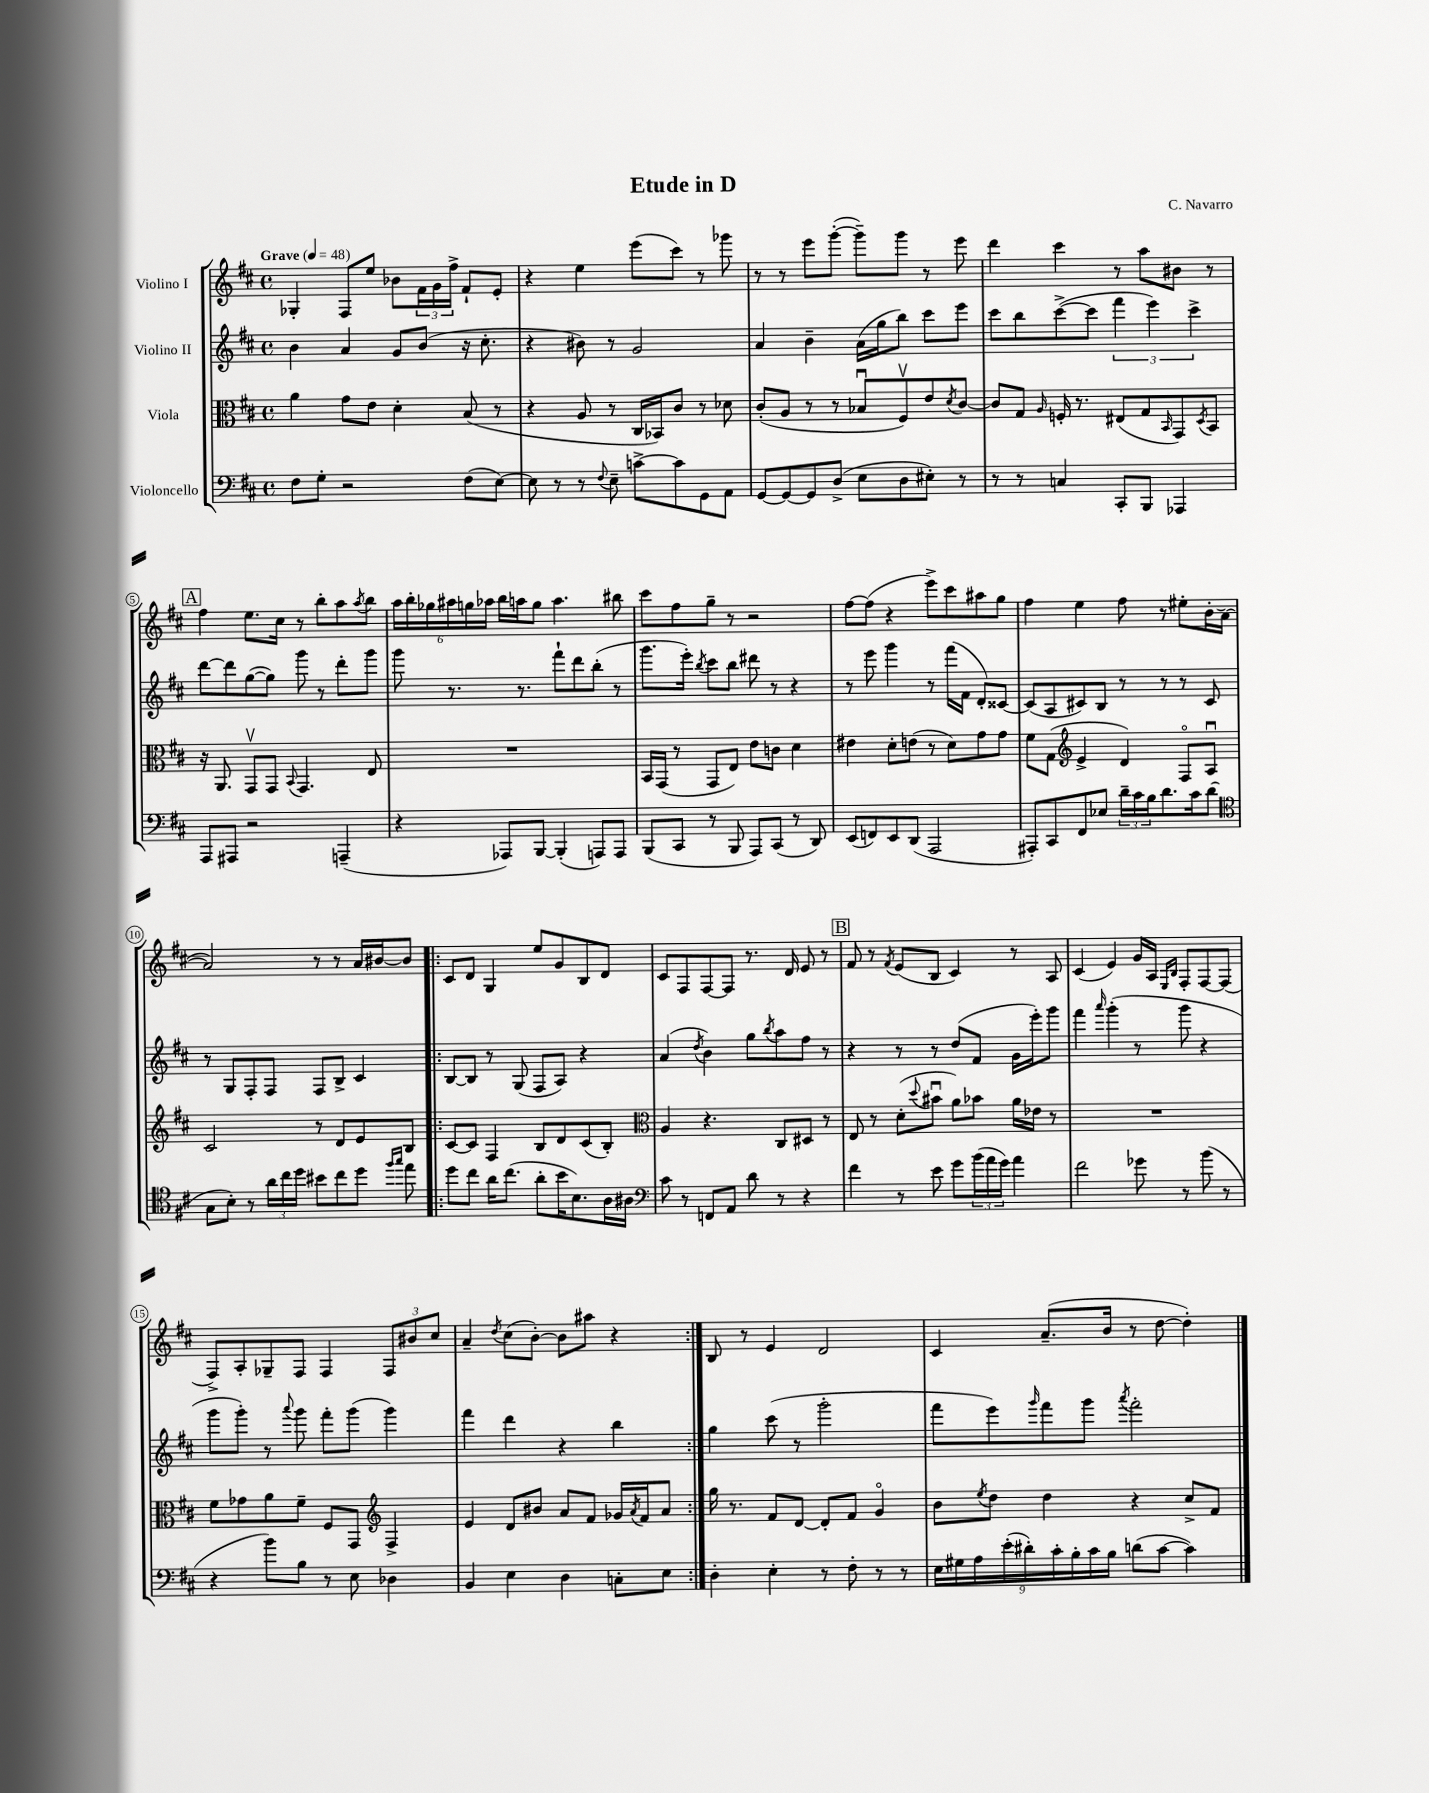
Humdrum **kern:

**kern	**kern	**kern	**kern
*staff4	*staff3	*staff2	*staff1
*clefF4	*clefC3	*clefG2	*clefG2
*k[f#c#]	*k[f#c#]	*k[f#c#]	*k[f#c#]
*M4/4	*M4/4	*M4/4	*M4/4
*met(c)	*met(c)	*met(c)	*met(c)
*MM48	*MM48	*MM48	*MM48
8F#	4a	4b	4G-'
8G'	.	.	.
2r	8g	4a	8F#
.	8e	.	8ee
.	4d'	8g	8b-
.	.	(8b	24f#
.	.	.	24g
.	.	.	24ff#^
(8F#	(8B	16r	8f#`
.	.	8.cc#'	.
[8E)	8r	.	8e'
=	=	=	=
8E]	4r	4r	4r
8r	.	.	.
8r	8A	8b#)	4ee
8qqF#	.	.	.
8E~	8r	8r	.
[8c^	16C#	2g	(8eee
.	16BB-)	.	.
8c]	8c#	.	8ccc#)
8GG	8r	.	8r
8AA	8d-	.	8ggg-
=	=	=	=
[8GG	(8c#'	4a	8r
8GG_	8A	.	8r
8GG]	8r	4b~	8eee
(8D^	8r	.	([8ggg'
8E	8B-u	(16a	8ggg~])
.	.	16gg	.
8D	8F#v)	8bb)	8ggg
8E#')	8e	8ccc#	8r
.	8qd	.	.
8r	[8c#	8eee	8eee
=	=	=	=
8r	8c#]	8ccc#	4ddd
8r	8G	8bb	.
.	16qqA	.	.
4C	16F'	([8ccc#^	4ccc#
.	8.r	.	.
.	.	8ccc#]	.
8CC#'	(8E#	6fff#	8r
8BBB	8G	.	8aa
.	.	6eee)	.
.	16qqBB	.	.
4AAA-	8GG)	.	8b#
.	.	6ccc#^	.
.	8qD	.	.
.	8BB	.	8r
=	=	=	=
8AAA	16r	[8ddd	4ff#
.	8.AA	.	.
8AAA#	.	8ddd]	.
2r	8GGv	([8gg	8.ee
.	8GG	8gg])	.
.	.	.	16cc#
.	8qqBB	.	.
.	4.GG	8ggg	8r
.	.	8r	8bb'
(4AAA~	.	8ddd'	8aa
.	.	.	8qaa
.	8E	8ggg	8bb
=	=	=	=
4r	1r	8ggg	24aa
.	.	.	24bb'
.	.	.	24gg-
.	.	8.r	24aa#
.	.	.	24gg
.	.	.	24aa-
8AAA-)	.	.	16bb
.	.	8.r	16aa
[8BBB	.	.	8gg
(4BBB']	.	8fff#`	4.aa
.	.	8ddd	.
8AAA)	.	(8bb'	.
8AAA	.	8r	8bb#
=	=	=	=
(8BBB	16BB	8.ggg	8ccc#
.	(16GG	.	.
8CC#	8r	.	8ff#
.	.	16eee')	.
.	.	8qbb	.
8r	8GG	8ccc#	8gg~
8BBB	8E)	8bb	8r
8AAA)	8e	8ddd#	2r
(8CC#	8c	8r	.
8r	4d	4r	.
8DD)	.	.	.
=	=	=	=
(8EE	4e#	8r	[8ff#
8FF)	.	8eee	(8ff#]
8EE	8d'	4ggg	4r
(8DD	(8e	.	.
2AAA	8r	8r	8eee^)
.	8d)	(16fff#	8ccc#
.	.	16f#	.
.	8g	8d')	8aa#
.	8g	[8c##	8gg
=	=	=	=
8AAA#')	8f#	(8c##]	4ff#
8CC#	(8G	8A	.
*	*clefG2	*	*
8FF#	4e^	8c#)	4ee
8E-	.	8B	.
24d~	4d)	8r	8ff#
24c#	.	.	.
24B	.	.	.
8.d	.	8r	8r
.	8F#o	8r	8ee#'
16c#	.	.	.
(8d	8Au	8c#	16b'
.	.	.	([16a
=	=	=	=
*clefC4	*	*	*
8G	2c#	8r	2a])
8B')	.	8G	.
8r	.	8F#'	.
24a	.	8F#	.
24cc#	.	.	.
24dd	.	.	.
8b#	8r	8F#	8r
8cc#	8d	8B^	8r
8dd	8e	4c#	16a
.	.	.	[16b#
16qqff#	.	.	.
16qqgg	.	.	.
8ee	8B	.	8b#]
=!|:	=!|:	=!|:	=!|:
8dd	[8c#	[8B	8c#
8cc#	8c#]	8B]	8d
16a	4F#	8r	4G
(8.cc#	.	.	.
.	.	(8G	.
8a'	8B	8F#	8ee
16b	8d	8A)	8g
8.B)	.	.	.
.	(8c#	4r	8B
16A	8B')	.	8d
16A#	.	.	.
=	=	=	=
*clefF4	*clefC3	*	*
8c#	4A	(4a	8c#
8r	.	.	8F#
.	.	8qdd	.
8FF	4.r	4b)	[8F#
8AA	.	.	8F#]
8d	.	8gg	8.r
.	.	8qbb	.
8r	8C#	8aa	.
.	.	.	16d
4r	8D#	8ff#	8e
.	8r	8r	8r
=	=	=	=
4f#	8E	4r	8f#
.	8r	.	8r
.	.	.	8qf#
8r	(8d'	8r	(8e
.	8qqdd	.	.
8e	8b#u	8r	8B
8g	8a)	(8dd	4c#)
(24b	8b-	8f#	.
24a	.	.	.
24g)	.	.	.
4a	16a	16g	8r
.	16e-	16eee')	.
.	8r	8ggg	8A
=	=	=	=
2f#	1r	4fff#	(4c#
.	.	16qqaaa	.
.	.	(4ggg'	4e)
8g-	.	8r	16g
.	.	.	16A
.	.	.	16qqE
.	.	.	16qqB
8r	.	8ggg	8F#'
(8b	.	4r	[8F#
8r	.	.	(8F#]
=	=	=	=
4r	8f#	8ggg	8F#^)
.	8g-	8ggg')	8A'
8b)	8a	8r	8G-~
.	.	8qqaaa	.
8B	8f#~	8ggg	8F#
8r	8F#	8fff#'	4F#
8E	8GG	(8ggg	.
*	*clefG2	*	*
4D-	4F#^	4ggg)	12F#
.	.	.	12b#
.	.	.	12cc#
=	=	=	=
4BB	4e	4fff#	4a~
.	.	.	8qdd
4E	8d	4ddd	(8cc#
.	8b#	.	[8b')
4D	8a	4r	8b]
.	8f#	.	8aa#
8C'	16g-	4bb	4r
.	8qa	.	.
.	16f#	.	.
8E	8a	.	.
=:|!	=:|!	=:|!	=:|!
4D'	16gg	4gg	8B
.	8.r	.	.
.	.	.	8r
4E'	8f#	(8ccc#	4e
.	[8d	8r	.
8r	8d']	2ggg'	2d
8F#'	8f#	.	.
8r	4go	.	.
8r	.	.	.
=	=	=	=
18E	8b	8fff#	4c#
18G#	.	.	.
18A	.	.	.
.	8qee	.	.
.	8dd	8eee)	.
(18e'	.	.	.
18d#')	.	.	.
.	.	16qqggg	.
.	4dd	8fff#	(8.a~
18c#'	.	.	.
18B'	.	.	.
.	.	8ggg	.
18c#	.	.	.
.	.	.	16b
18B	.	.	.
.	.	8qaaa	.
(8d	4r	2fff#'	8r
[8c#	.	.	[8dd
4c#])	8cc#^	.	4dd'])
.	8f#	.	.
==	==	==	==
*-	*-	*-	*-
